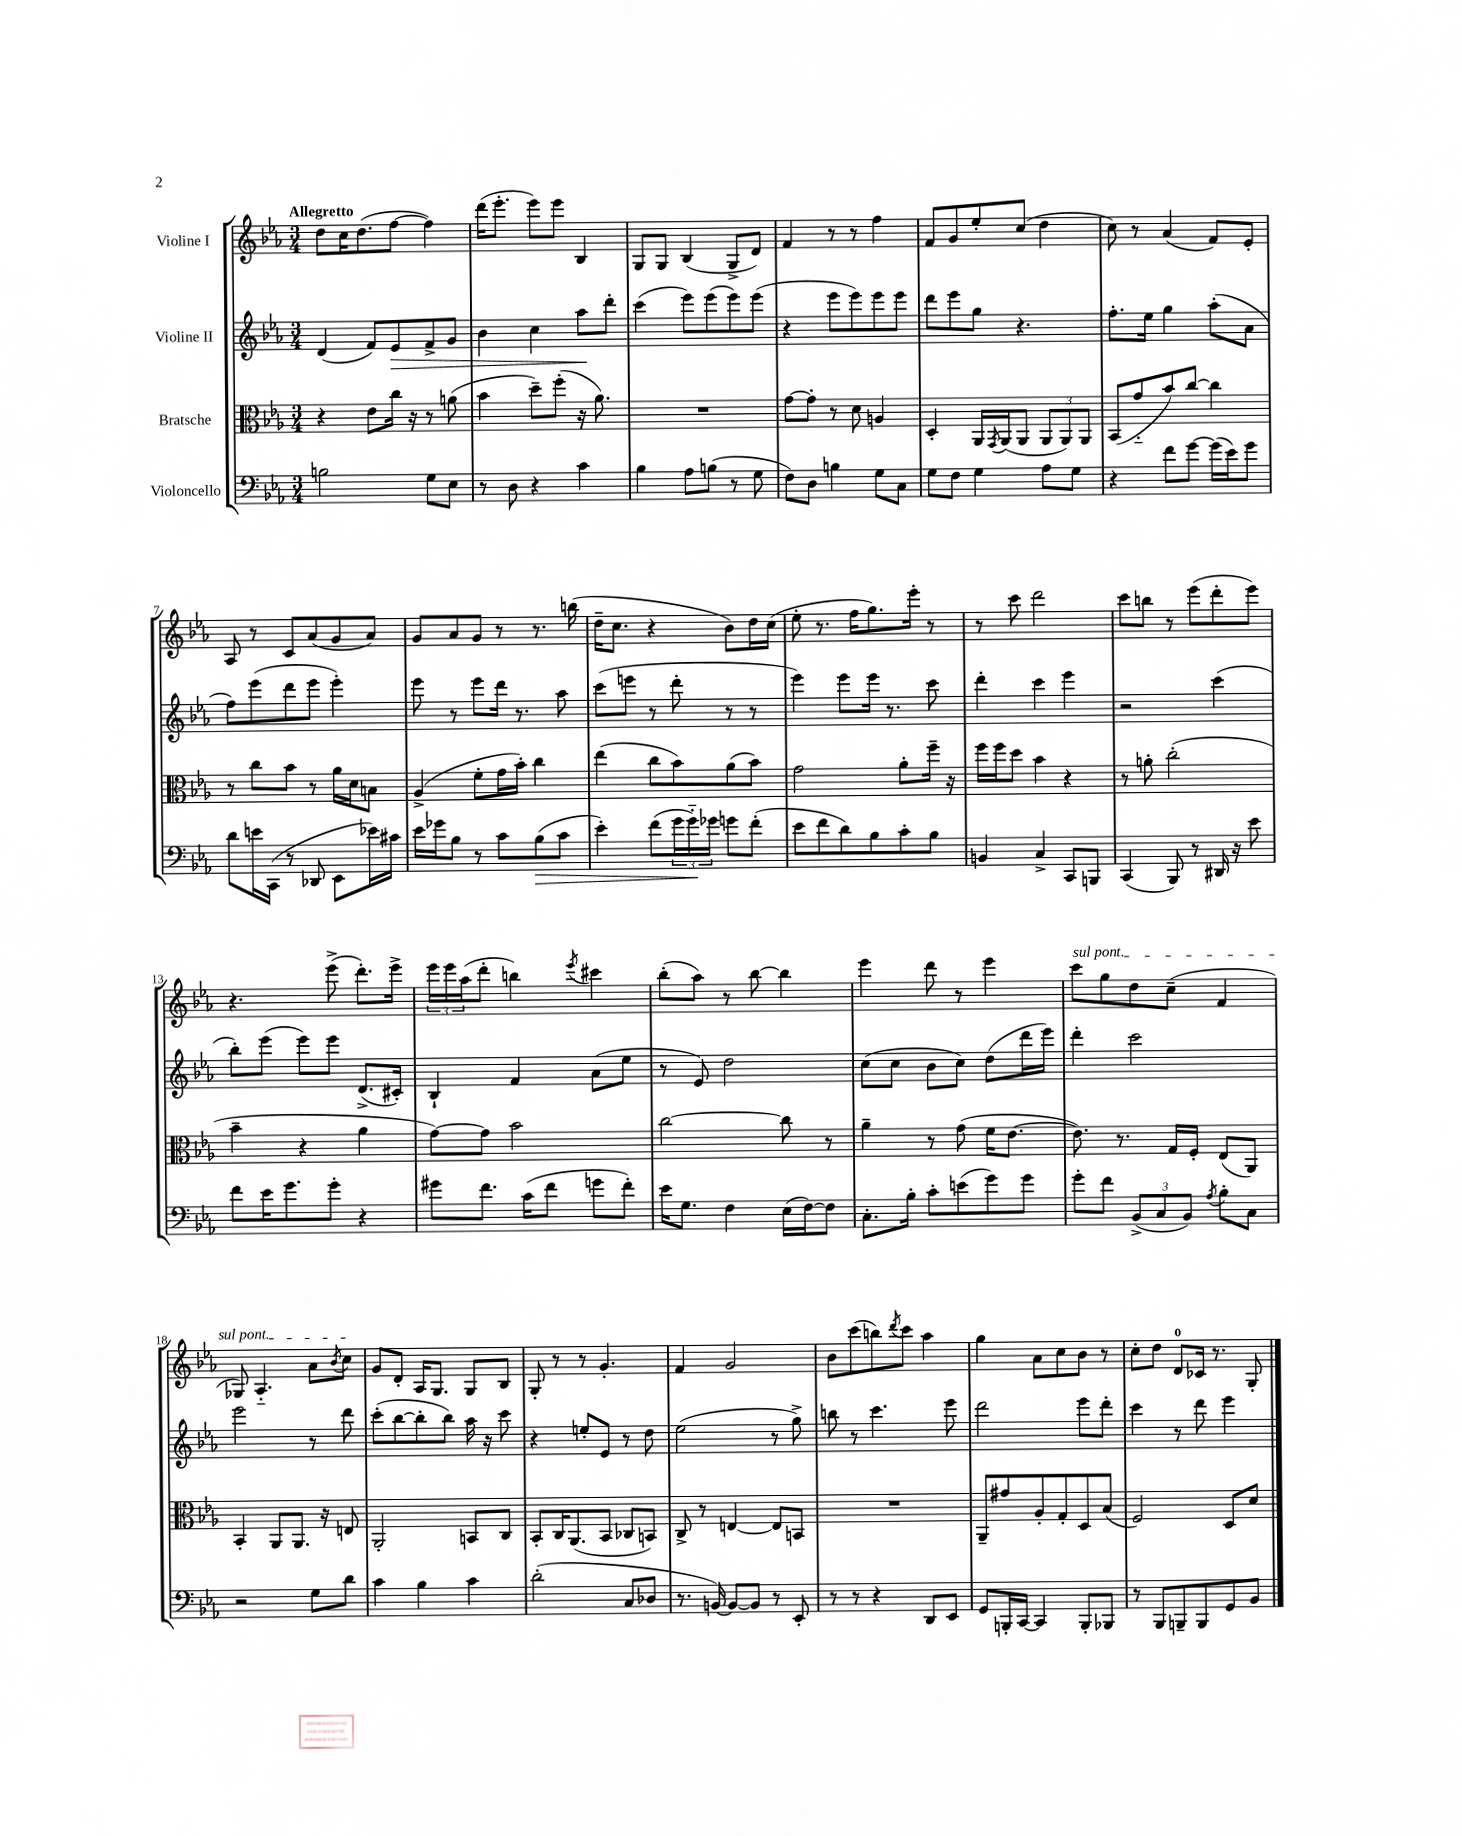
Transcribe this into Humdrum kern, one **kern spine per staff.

**kern	**kern	**kern	**kern
*staff4	*staff3	*staff2	*staff1
*clefF4	*clefC3	*clefG2	*clefG2
*k[b-e-a-]	*k[b-e-a-]	*k[b-e-a-]	*k[b-e-a-]
*M3/4	*M3/4	*M3/4	*M3/4
2B\	4r	(4d/	8dd\L
.	.	.	16cc\K
.	.	.	(8.dd\
.	8e-\L	8f/L)	.
.	16cc\Jk	8e-/	[8ff\J
.	16r	.	.
8G\L	8r	8f^/	4ff\])
8E-\J	(8a\	8g/J	.
=	=	=	=
8r	4b-\	4b-\	(16ddd\LK
.	.	.	8.eee-'\J
8D\	.	.	.
4r	8dd~\L)	4cc\	8eee-\L)
.	(8ff'\J	.	8eee-\J
4c\	16r	8aa-\L	4B-/
.	8.a-\)	.	.
.	.	8ddd'\J	.
=	=	=	=
4B-\	2.r	(4ccc\	8G/L
.	.	.	8G/J
8A-\L	.	8eee-\L)	(4B-/
(8B\J	.	(8eee-\	.
8r	.	8eee-\)	8G^/L
8G\	.	(8eee-\J	8d/J)
=	=	=	=
8F\L)	[8g\L	4r	4f/
8D\J	8g'\]J	.	.
4B\	8r	8eee-\L	8r
.	8d\	8eee-\)	8r
8G\L	4A/	8eee-\	4ff\
8C\J	.	8eee-\J	.
=	=	=	=
8G\L	4D'/	8ddd\L	8f/L
8F\J	.	8eee-\	8g/
4G\	16AA-/LL	8gg\J	8ee-'/
.	8qGG/	.	.
.	(16AA-/J	.	.
.	8AA-/J	4.r	(8cc/J
8A-\L	12AA-/L	.	4dd\
.	12AA-/)	.	.
8G\J	.	.	.
.	12AA-/J	.	.
=	=	=	=
4r	(8BB-/L	8.ff'\L	8cc\)
.	8g'~/	.	8r
.	.	16ee-\Jk	.
8f\L	8b-/)	4gg\	(4a-/
[8g\J	[8cc/J	.	.
(16g\]LL	4cc\]	(8aa-'\L	8f/L)
16e-\J)	.	.	.
8g\J	.	8a-\J	8e-'/J
=	=	=	=
8d\L	8r	8ff\L)	8A-/
16e\L	8cc\L	(8eee-\	8r
(16CC\JJ	.	.	.
8r	8b-\J	8ddd\	8c/L
8DD-/	8r	8eee-\J	(8a-/
8EE-\L	16a-\LL	4eee-'\)	8g/
.	16d\J	.	.
16e-\L)	8B\J	.	8a-/J)
16c#\JJ	.	.	.
=	=	=	=
16e-\LL	(4A-^/	8eee-\	8g/L
16g-\J	.	.	.
8B-\J	.	8r	8a-/
8r	8f'\L	8eee-\L	8g/J
8c\L	16g\L	16ddd\Jk	8r
.	16b-'\JJ)	8.r	.
(8B-\	4cc\	.	8.r
8c\J	.	8aa-\	.
.	.	.	(16bb\
=	=	=	=
4e-'\)	(4ee-\	(8ccc\L	16dd~\LK
.	.	.	8.cc\J
.	.	8eee\J	.
(8f\L	8cc\L	8r	4r
24g\L	8b-\)	8ddd'\	.
24g'~\)	.	.	.
24g-\JJ	.	.	.
8g\L	(8a-\	8r	8b-\L)
(8f'\J	8b-\J)	8r	16dd\L
.	.	.	(16cc\JJ
=	=	=	=
8e-\L	2g\	4eee-\)	8ee-'\
8f\	.	.	8.r
8d\)	.	8eee-\L	.
.	.	.	16ff\LK
8B-\	.	16eee-\Jk	8.gg\)
.	.	8.r	.
8c'\	8a-'\L	.	.
.	.	.	16eee-'\Jk
8B-\J	16ff~\Jk	8ccc\	8r
.	16r	.	.
=	=	=	=
4BB/	16ff\LL	4ddd'\	8r
.	16ff\J	.	.
.	8dd\J	.	8ccc\
4C^/	4b-\	4ccc\	2ddd\
8CC/L	4r	4eee-\	.
8BBB/J	.	.	.
=	=	=	=
(4CC/	8r	2r	8ccc\L
.	8a'\	.	8bb\J
8BBB-/)	(2cc'\	.	8r
8r	.	.	(8eee-\L
16DD#/	.	(4ccc\	8ddd'\
16r	.	.	.
8e-\	.	.	8eee-\J)
=	=	=	=
8f\L	4b-~\	8bb-'\L)	4.r
16e-\K	.	(8eee-\J	.
8.g\	.	.	.
.	4r	8eee-\L)	.
8g'\J	.	8eee-\J	(8eee-^\
4r	4a-\	(8.d^/L	8.ddd'\L)
.	.	16c#'/Jk)	16eee-^\Jk
=	=	=	=
8g#\L	[8g\L)	4B-`/	24eee-\LL
.	.	.	24eee-\
.	.	.	(24aa-\J
8.f\J	8g\]J	.	8ddd'\J
.	2b-\	4f/	4bb\)
(16c\LK	.	.	.
8f\J	.	.	.
.	.	.	8qeee-/
8g\L	.	(8a-\L	4ccc#\
8f'\J)	.	8ee-\J	.
=	=	=	=
16e-\LK	[2cc\	8r	(8bb-'\L
8.G\J	.	.	.
.	.	8e-/)	8aa-\J)
4F\	.	2dd\	8r
.	.	.	[8bb-\
(16E-\LL	8cc\]	.	4bb-\]
[16F\J)	.	.	.
8F\]J	8r	.	.
=	=	=	=
8.C'\L	4a-~\	(8cc\L	4eee-\
.	.	8cc\J	.
16B-'\Jk	.	.	.
8c'\L	8r	8b-\L	8ddd\
(8e\	(8g\	8cc\J)	8r
8g\)	16f\LK	(8dd\L	4eee-\
.	[8.e-\J	.	.
8g\J	.	16ddd\L	.
.	.	16eee-\JJ)	.
=	=	=	=
8g'\L	8.e-\])	4ddd'\	8ccc\L
8f\J	.	.	8gg\
.	8.r	.	.
(12BB-^/L	.	2ccc\	8dd\
12C/	.	.	.
.	16G/LL	.	(8cc~\J
12BB-/J)	.	.	.
.	16F'/JJ	.	.
8qA-/	.	.	.
8B-'\L	(8E-/L	.	4f/
8C\J	8AA-/J)	.	.
=	=	=	=
2r	4BB-'/	2eee-\	8G-/)
.	.	.	4.A-'~/
.	8AA-/L	.	.
.	8.AA-/J	.	.
8G\L	.	8r	8a-\L
.	16r	.	.
.	.	.	8qb-/
8d\J	8E/	8ddd\	8cc\J
=	=	=	=
4c\	2AA-'/	(8ccc'\L	8g/L
.	.	[8bb-\	8d'/J
4B-\	.	8bb-'\]	16A-/LK
.	.	.	8.G/J
.	.	8bb-\J)	.
4c\	8BB/L	16aa-\	8G/L
.	.	16r	.
.	8C/J	8ccc\	8B-/J
=	=	=	=
(2d'\	8BB-'/L	4r	8G'/
.	16C/K	.	8r
.	(8.AA-/	.	.
.	.	8ee'/L	8r
.	8BB-/J	8e-/J	4.g'/
8C/L	8C-/L	8r	.
8D-/J	8BB/J)	8dd\	.
=	=	=	=
8.r	8C^/	(2ee-\	4f/
.	8r	.	.
[16BB/)	.	.	.
8BB/_L	[4E/	.	2g/
8BB/]J	.	.	.
8r	8E/]L	8r	.
8EE-'/	8BB/J	8gg^\)	.
=	=	=	=
8r	2.r	8bb\	8b-\L
8r	.	8r	(8ccc\
4r	.	4.ccc\	8bb\)
.	.	.	8qddd/
.	.	.	8ccc\J
8DD/L	.	.	4aa-\
8EE-/J	.	8eee-\	.
=	=	=	=
8GG/L	8AA-~/L	2ddd\	4gg\
16BBB'/L	8g#/	.	.
[16CC/JJ	.	.	.
4CC/]	8A-'/	.	8a-\L
.	8G'/	.	8cc\
8BBB'/L	8D/	8eee-\L	8b-\J
8BBB-/J	(8B-/J	8ddd'\J	8r
=	=	=	=
8r	2F/)	4ccc\	8cc'\L
8BBB-/L	.	.	8dd\J
8BBB~/	.	8r	8d/L
8BBB/	.	8ddd\	16c-/Jk
.	.	.	8.r
8GG/	8D/L	4eee-\	.
8BB-/J	8d/J	.	8G'/
==	==	==	==
*-	*-	*-	*-
